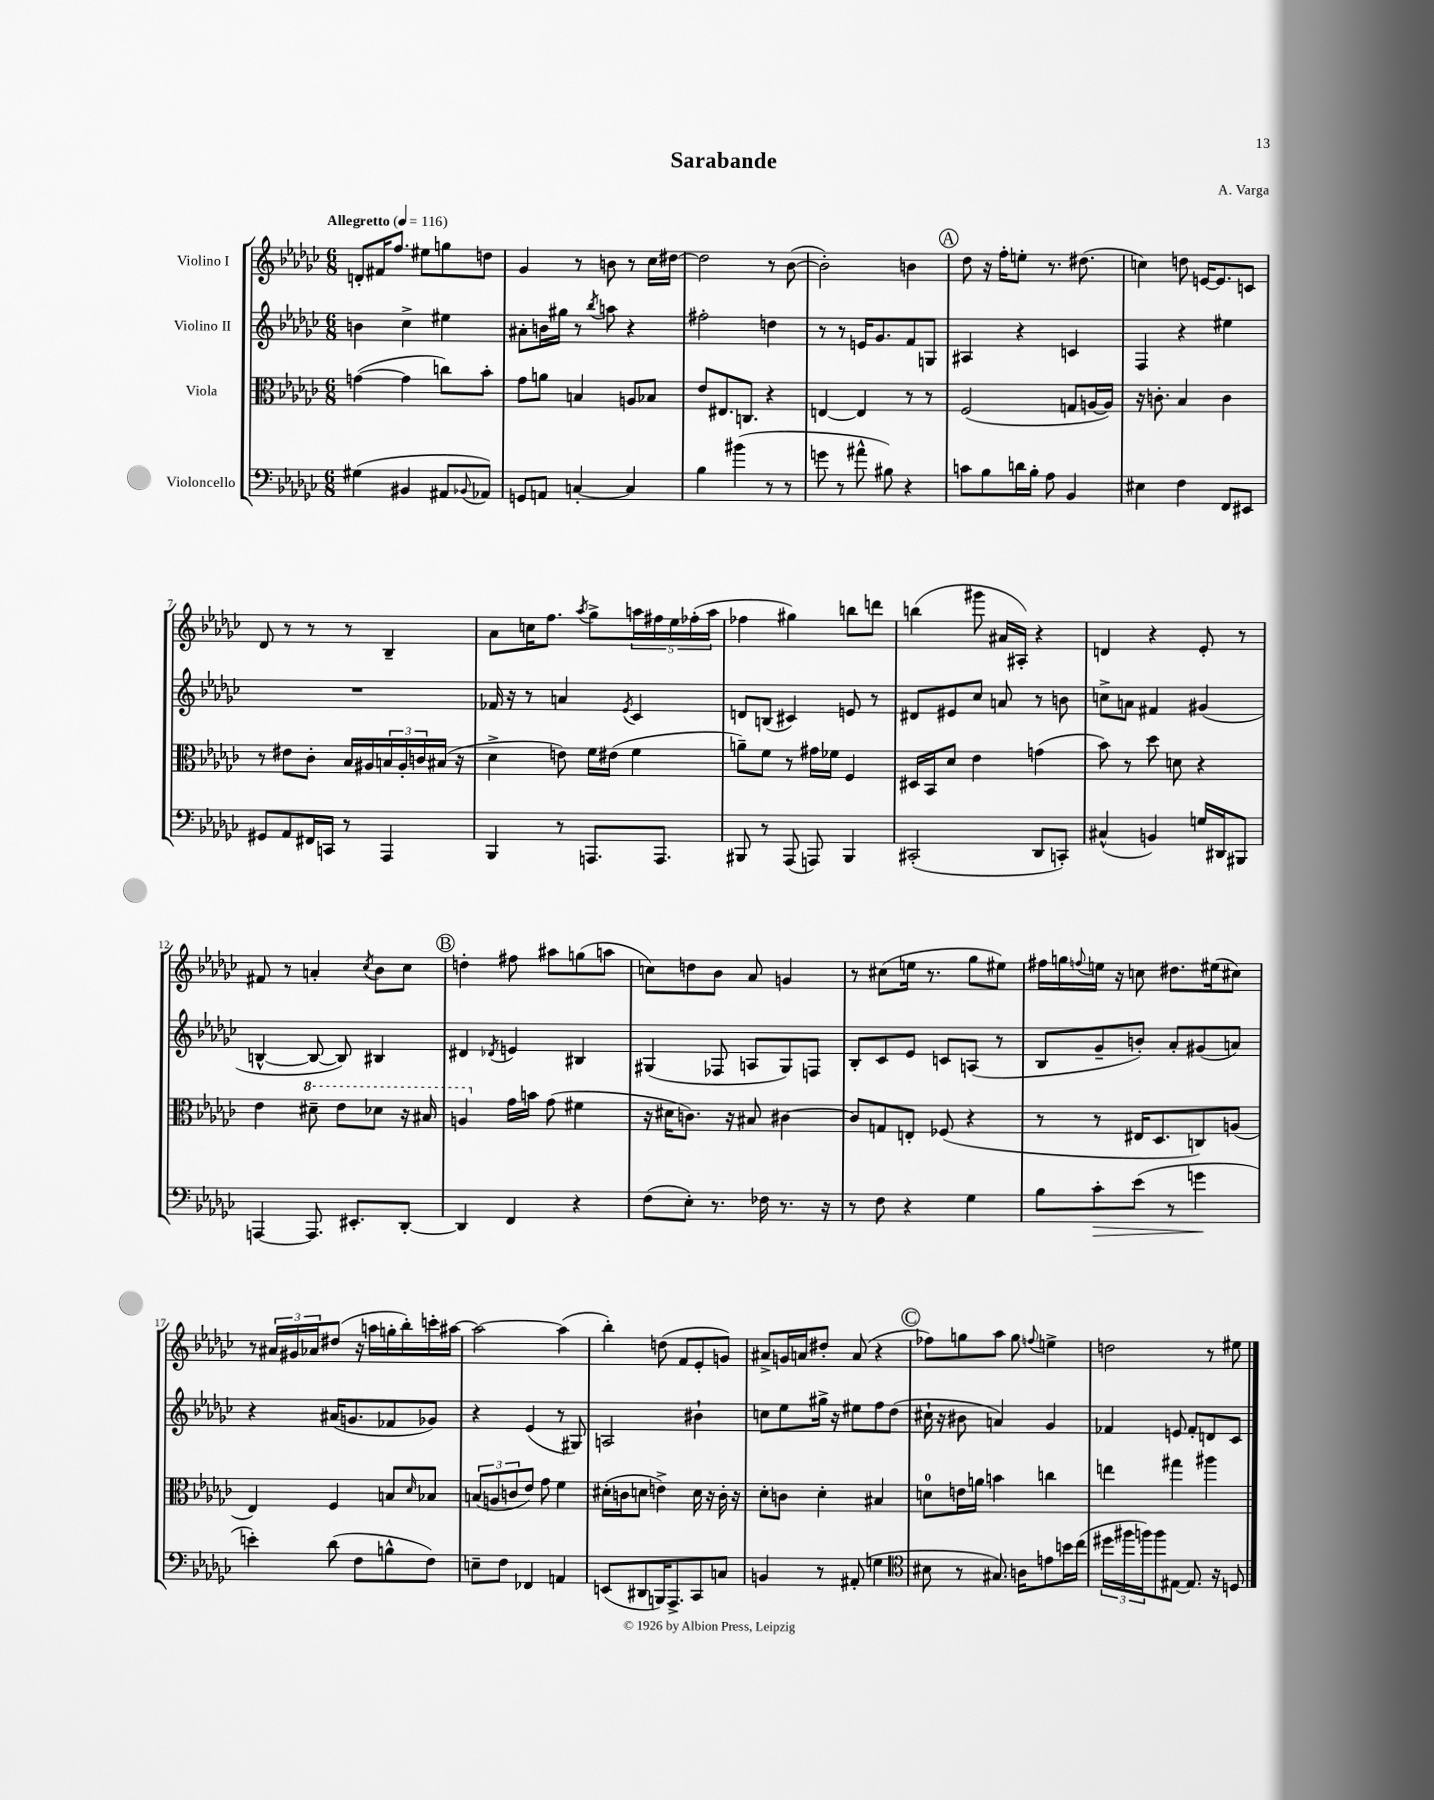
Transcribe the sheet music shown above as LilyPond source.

\header { title = "Sarabande" composer = "A. Varga" }
<<
\new StaffGroup <<
\new Staff = "s0" \with { instrumentName = "Violino I" } {
    \clef treble \key ges \major \numericTimeSignature \time 6/8 \tempo "Allegretto" 4 = 116
    d'8-. fis'16 f''8. eis''8 g''8 d''8 |
    ges'4 r8 b'8 r8 ces''16 dis''16~ |
    dis''2 r8 bes'8~( |
    bes'2-.) b'4 |
    \mark \markup { \circle "A" } des''8 r16 f''16-. e''8-. r8. dis''8.( |
    c''4) d''8 e'16~ e'8. c'8 |
    des'8 r8 r8 r8 bes4-- |
    aes'8 c''16 f''8. \acciaccatura { aes''8 } ges''8-> \tuplet 5/4 { a''16 fis''16 ees''16 fes''16-.( a''16 } |
    fes''4 gis''4) b''8 d'''8 |
    b''4( gis'''8 ais'16 ais16-.) r4 |
    d'4 r4 ees'8-. r8 |
    fis'8 r8 a'4-. \acciaccatura { ces''8 } bes'8 ces''8 |
    \mark \markup { \circle "B" } d''4-. fis''8 ais''8 g''8( a''8 |
    c''8) d''8 bes'8 aes'8 g'4 |
    r8 cis''8( e''16 r8. ges''8 eis''8) |
    fis''16 g''16 \appoggiatura { f''8 } e''16 r16 c''8 dis''8. eis''16( cis''8) |
    r8 \tuplet 3/2 { ais'16 gis'16 aes'16 } dis''8( r16 a''16 g''16-. bes''16-.) c'''16-. ais''16~ |
    ais''2~ ais''4( |
    bes''4-.) d''8( f'8 ees'8-. g'8) |
    ais'8-> g'16 a'16 dis''8-. a'8( r4 |
    \mark \markup { \circle "C" } fes''8) g''8 aes''8 g''8 \appoggiatura { f''8 } e''4-> |
    d''2 r8 eis''8 \bar "|." |
}
\new Staff = "s1" \with { instrumentName = "Violino II" } {
    \clef treble \key ges \major \numericTimeSignature \time 6/8
    b'4 ces''4-> eis''4 |
    ais'8-. b'16 gis''16 r8 \acciaccatura { bes''8 } a''8 r4 |
    fis''2-. d''4 |
    r8 r8 e'16 ges'8. f'8 g8 |
    \mark \markup { \circle "A" } ais4 r4 c'4 |
    f4 r4 eis''4 |
    R2. |
    fes'16 r16 r8 a'4 \acciaccatura { ees'8 } ces'4 |
    d'8 b8( cis'4) e'8 r8 |
    dis'8 eis'8 ces''8 a'8 r8 b'8 |
    c''8-> a'8 fis'4 gis'4( |
    b4~-^ b8~ b8) bis4 |
    \mark \markup { \circle "B" } dis'4 \acciaccatura { des'8 } e'4 bis4 |
    gis4( fes8 a8 gis8) f8 |
    bes8-. ces'8 ees'8 c'8 a8( r8 |
    bes8 ges'8-- b'8-.) aes'8-. gis'8( a'8) |
    r4 ais'16( g'8. fes'8 ges'8) |
    r4 ees'4( r8 gis8) |
    a2 bis'4-! |
    c''8 ees''8 gis''16-> r16 eis''8 f''8 des''8( |
    \mark \markup { \circle "C" } cis''16-! r16 bis'8 a'4) ges'4 |
    fes'4 e'8 fes'8-. d'8 ces'8 \bar "|." |
}
\new Staff = "s2" \with { instrumentName = "Viola" } {
    \clef alto \key ges \major \numericTimeSignature \time 6/8
    g'4~( g'4 c''8) bes'8-. |
    ges'8 a'8 b4 a8 bes8 |
    ees'8 eis8. c8. r4 |
    e4~ e4 r8 r8 |
    \mark \markup { \circle "A" } f2( g8 a16~ a16) |
    r16 c'8.-. bes4 c'4 |
    r8 eis'8 ces'8-. bes16 ais16 \tuplet 3/2 { b16 ais16-. c'16 } bis16( r16 |
    des'4-> e'8) f'16 eis'16( f'4 |
    a'8--) f'8 r8 gis'16 fes'16 f4 |
    dis16 bes,16 des'8 ees'4 g'4( |
    bes'8) r8 des''8 d'8 r4 |
    ees'4 \ottava #1 dis''8-- ees''8 des''8 r16 bis'16 |
    \mark \markup { \circle "B" } a'4 \ottava #0 ges'16 b'16 ges'8( fis'4 |
    r16 dis'16 c'8.) r16 bis8 cis'4~ |
    cis'8 g8 e8-. fes8( r4 |
    r8 r8 eis16 des8. c8) a8( |
    ees4) f4 b8 \grace { des'16 } bes8 |
    \tuplet 3/2 { b8( a8 c'8 } ees'8) ges'8 f'4 |
    dis'16-.( c'16 d'8 e'4->) d'16 r16 c'16-. r16 |
    des'8-. c'8 des'4-. bis4 |
    \mark \markup { \circle "C" } d'8-0 e'16 a'16 b'4 c''4 |
    e''4 gis''4 ais''4 \bar "|." |
}
\new Staff = "s3" \with { instrumentName = "Violoncello" } {
    \clef bass \key ges \major \numericTimeSignature \time 6/8
    gis4( bis,4 ais,8 \appoggiatura { bes,8 } aes,8) |
    g,8 a,8 c4~-. c4 |
    bes4 bis'4( r8 r8 |
    g'8 r8 ais'8-^ bis8) r4 |
    \mark \markup { \circle "A" } c'8 bes8 d'16 bes16-. aes8 bes,4 |
    eis4 f4 f,8 eis,8 |
    gis,8 aes,8 fis,16 c,16 r8 aes,,4 |
    bes,,4 r8 a,,8. a,,8. |
    bis,,8 r8 aes,,8( a,,8) bis,,4 |
    cis,2-.( des,8 c,8-.) |
    cis4-^( b,4) g16 dis,16 bis,,8 |
    a,,4~ a,,8. eis,8.-. des,8~-. |
    \mark \markup { \circle "B" } des,4 f,4 r4 |
    f8( ees8-.) r8. fes16 r8. r16 |
    r8 f8 r4 ges4 |
    bes8 ces'8-.\> ees'8( r8 g'4\! |
    e'4-.) des'8( f8 b8-^ f8) |
    e8-- f8 fes,4 a,4 |
    e,8( dis,8 b,,16) aes,,8.-> ces,8 c8 |
    b,4 r8 ais,8-.( g4 |
    \mark \markup { \circle "C" } \clef tenor bis8 r8 gis8.) a16 e'8 b'16 ces''16( |
    \tuplet 3/2 { dis''16 fis''16 f''16) } f''8 eis8~ eis8. r16 d8 \bar "|." |
}
>>
>>
